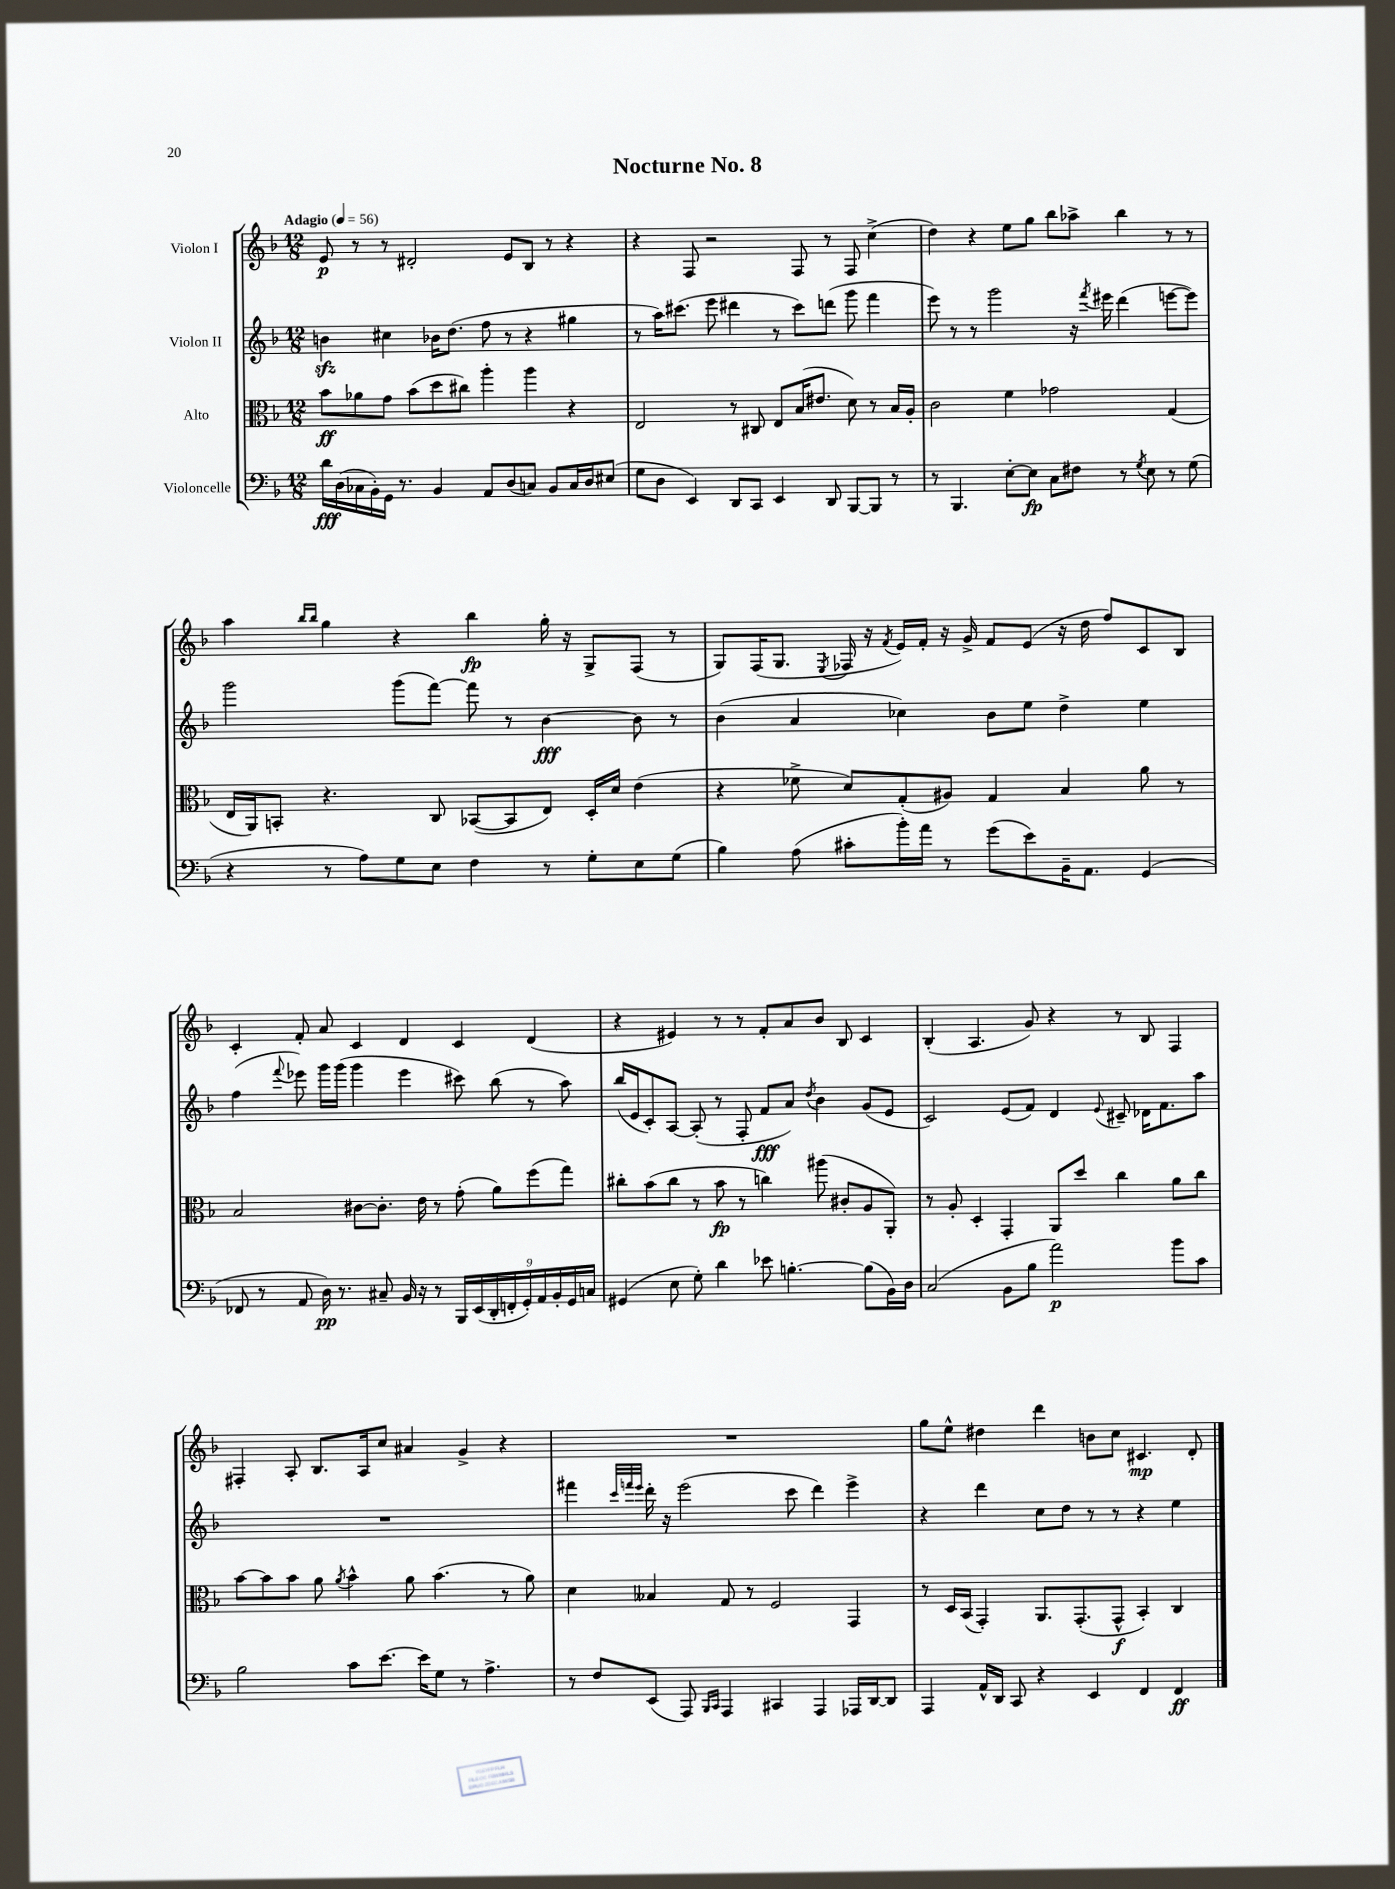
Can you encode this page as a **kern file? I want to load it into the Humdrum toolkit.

**kern	**kern	**kern	**kern
*staff4	*staff3	*staff2	*staff1
*clefF4	*clefC3	*clefG2	*clefG2
*k[b-]	*k[b-]	*k[b-]	*k[b-]
*M12/8	*M12/8	*M12/8	*M12/8
*MM56	*MM56	*MM56	*MM56
16d	8b-	4b	8e
(16D	.	.	.
16C-	8a-	.	8r
16BB-')	.	.	.
16GG	8g	4cc#	8r
8.r	.	.	.
.	(8b-	.	2d#'
4BB-	8dd	16b-	.
.	.	(8.dd	.
.	8cc#)	.	.
8AA	4aa'	8ff	.
(8D	.	8r	8e
8C)	4aa	4r	8B-
8BB-	.	.	8r
16C	4r	4gg#	4r
16D	.	.	.
(8E#	.	.	.
=	=	=	=
8G	2E	8r	4r
8D	.	16aa)	.
.	.	(8.ccc#	.
4EE)	.	.	8F
.	.	8eee	2r
8DD	8r	4ddd#	.
8CC	8C#	.	.
4EE	8E	8r	.
.	(16B-	8ccc#)	8F
.	8.e#	.	.
8DD	.	(8ddd	8r
[8BBB-	8d)	8ggg	8F
8BBB-]	8r	4fff	(4cc^
8r	16B-	.	.
.	16A'	.	.
=	=	=	=
8r	2c	8eee)	4dd)
4.BBB-	.	8r	.
.	.	8r	4r
.	.	2ggg	.
[8E'	4f	.	8ee
8E]	.	.	8gg
8C	2g-	.	8bb-
8F#	.	16r	8aa-^
.	.	8qfff	.
.	.	16eee#	.
8r	.	(4ddd	4bb-
8qG	.	.	.
8E	.	.	.
8r	(4G	[8eee	8r
(8G	.	8eee])	8r
=	=	=	=
4r	16E	2ggg	4aa
.	16AA)	.	.
.	8BB'	.	.
.	.	.	16qqbb-
.	.	.	16qqbb-
8r	4.r	.	4gg
8A)	.	.	.
8G	.	(8ggg	4r
8E	8C	[8fff)	.
4F	([8BB-	8fff]	4bb-
.	8BB-]	8r	.
8r	8E)	[4b-	16gg'
.	.	.	16r
8G'	16D'	.	8G^
.	16d	.	.
8E	(4e	8b-]	(8F
(8G	.	8r	8r
=	=	=	=
4B-)	4r	(4b-	8G)
.	.	.	(16F
.	.	.	8.G
(8A	8f-^	4a	.
.	.	.	8qE
8c#'	8d)	.	16F-
.	.	.	16r
.	.	.	8qf
16b-')	(8G'	4cc-)	16e)
16a	.	.	16f'
8r	8A#)	.	16r
.	.	.	16g^
(8g	4G	8b-	8f
8e)	.	8ee	(8e
16BB-~	4B-	4dd^	16r
8.AA	.	.	16dd
.	.	.	8ff)
(4GG	8a	4ee	8c
.	8r	.	8B-
=	=	=	=
8FF-	2B-	(4ff	4c'
8r	.	.	.
.	.	8qqfff	.
8AA	.	8eee-)	8f'
16D)	.	16ggg	8a
8.r	.	(16ggg	.
.	[8c#	4ggg	4c
8C#~	8.c#']	.	.
16BB-	.	4eee-	4d
16r	16e	.	.
8r	8r	.	.
18BBB-	(8g'	8ccc#)	4c
(18EE	.	.	.
18DD'	.	.	.
.	8a)	(8bb-	.
18FF'	.	.	.
18GG')	.	.	.
.	(8ff	8r	(4d
18AA	.	.	.
18BB-'	.	.	.
.	8gg)	8aa)	.
18GG	.	.	.
18C	.	.	.
=	=	=	=
(4GG#	8cc#'	(16bb-	4r
.	.	16e	.
.	(8b-	8c')	.
8E	8cc#	[8A	4e#)
8G')	8r	(8A']	.
4d	8b-	8r	8r
.	8r	8F'	8r
8e-	4cc)	8f	8f'
[4.B'	.	8a)	8a
.	.	8qdd	.
.	(8aa#	4b-	8b-
.	8c#'	.	8B-
(8B]	8A	(8g	4c
16BB-)	8AA')	8e	.
16D	.	.	.
=	=	=	=
(2C	8r	2c)	(4B-'
.	8A'	.	.
.	4D'	.	4.A
8BB-	4GG'	(8e	.
8B-	.	8f)	8g)
2a)	8AA	4d	4r
.	8dd	.	.
.	.	8qqe	.
.	4cc	8c#~	8r
.	.	16d-	8B-
.	.	8.f	.
8b-	8a	.	4F
8c	8cc	8aa	.
=	=	=	=
2B-	[8b-	1.r	4F#'
.	8b-]	.	.
.	8b-	.	8A'
.	8a	.	8.B-
.	8qa	.	.
8c	4b-^^	.	.
.	.	.	16A
[8.e	.	.	8cc
.	8a	.	4a#
16e]	.	.	.
8G	(4.b-	.	.
8r	.	.	4g^
4.A^	.	.	.
.	8r	.	4r
.	8a)	.	.
=	=	=	=
8r	4d	4fff#	1.r
8F	.	.	.
.	.	32qqccc	.
.	.	32qqfff	.
.	.	32qqeee	.
(8EE	4B--	16ddd'	.
.	.	16r	.
8AAA)	.	(2eee	.
16qqBBB-	.	.	.
16qqCC	.	.	.
4AAA	8G	.	.
.	8r	.	.
4CC#	2F	.	.
.	.	8ccc	.
4AAA	.	4ddd)	.
16AAA-	4GG	4eee^	.
[16DD	.	.	.
8DD]	.	.	.
=	=	=	=
4AAA	8r	4r	8gg
.	16D	.	8ee^^
.	(16BB-	.	.
16AA^^	4GG')	4ddd	4dd#
16DD	.	.	.
8CC	.	.	.
4r	8.AA	8cc	4ddd
.	.	8dd	.
.	(8.GG'	.	.
4EE	.	8r	8b
.	8GG^^	8r	8cc
4FF	4BB-')	4r	4.c#
4FF	4C	4ee	.
.	.	.	8d'
==	==	==	==
*-	*-	*-	*-
